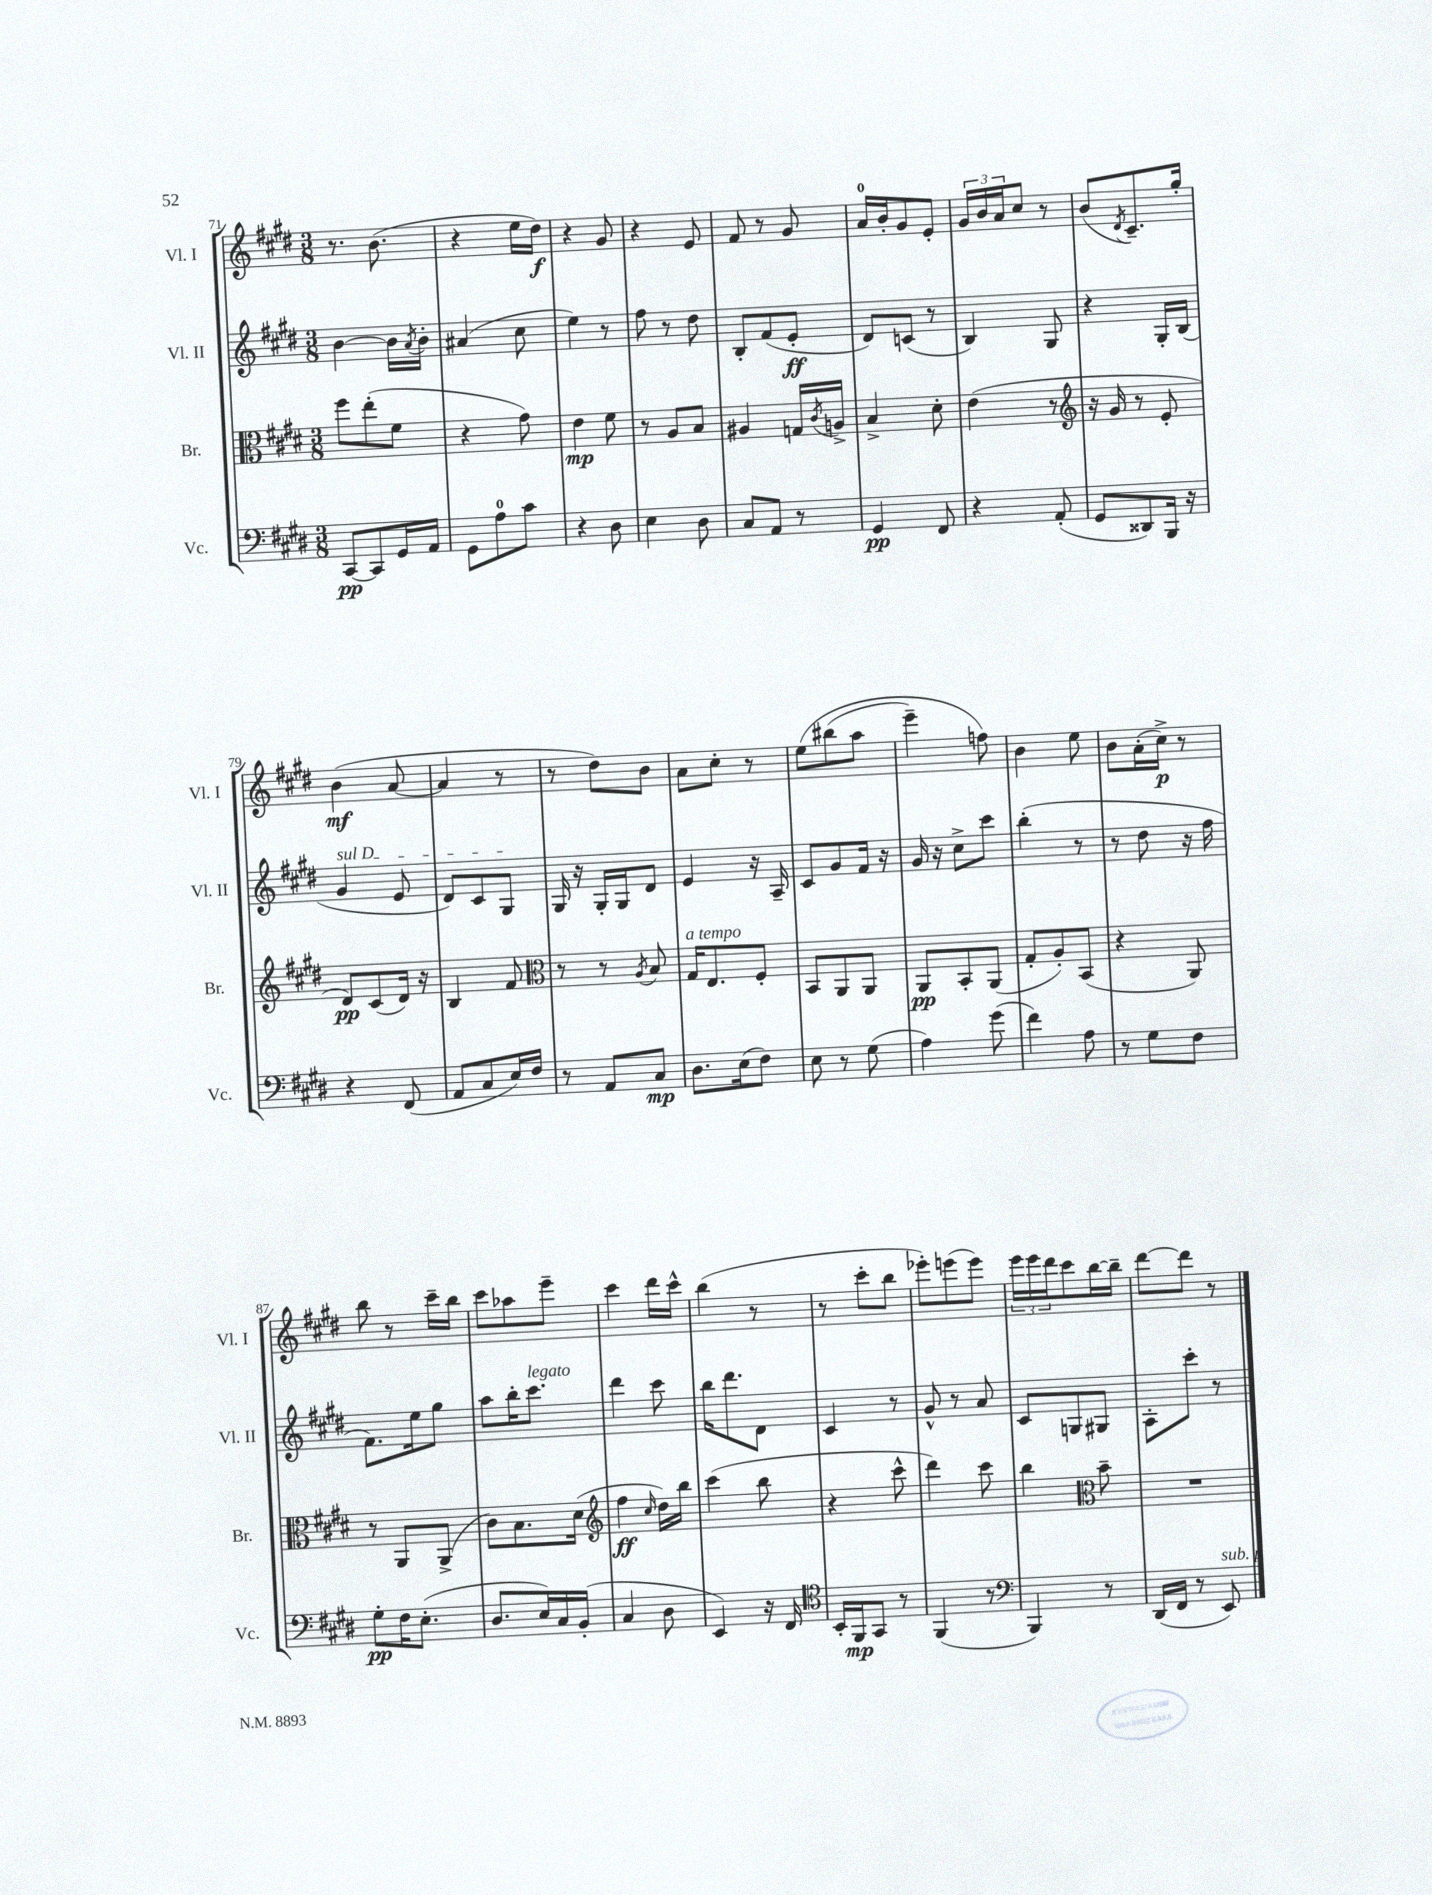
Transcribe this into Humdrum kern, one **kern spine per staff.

**kern	**kern	**kern	**kern
*staff4	*staff3	*staff2	*staff1
*clefF4	*clefC3	*clefG2	*clefG2
*k[f#c#g#d#]	*k[f#c#g#d#]	*k[f#c#g#d#]	*k[f#c#g#d#]
*M3/8	*M3/8	*M3/8	*M3/8
[8CC#/L	8ff#\L	[4b\	8.r
8CC#/]	(8ee'\	.	.
.	.	.	(8.b\
16GG#/L	8f#\J	16b\]LL	.
.	.	8qa/	.
16AA/JJ	.	16b'\JJ	.
=	=	=	=
8GG#\L	4r	(4a#/	4r
8A\	.	.	.
8c#\J	8g#\)	8cc#\	16ee\LL
.	.	.	16dd#\JJ)
=	=	=	=
4r	4e\	4ee\)	4r
8D#\	8f#\	8r	8g#/
=	=	=	=
4E\	8r	8ff#\	4r
.	8A/L	8r	.
8D#\	8B/J	8dd#\	8e/
=	=	=	=
8C#/L	4A#/	8B'/L	8f#/
8AA/J	.	(8f#/	8r
8r	16G/LL	8e'/J	8g#/
.	8qc#/	.	.
.	16A^/JJ	.	.
=	=	=	=
4GG#/	4B^/	8d#/L)	16a/LL
.	.	.	16b'/J
.	.	(8c/J	8g#/
8FF#/	8d#'\	8r	8e'/J
=	=	=	=
4r	(4e\	4B/)	24g#/LL
.	.	.	24b/
.	.	.	24a/J
.	.	.	8cc#/J
(8AA'/	8r	8G#/	8r
=	=	=	=
*	*clefG2	*	*
8GG#/L	16r	4r	(8b/L
.	16g#/	.	.
.	.	.	8qd#/
8DD##/)	8r	.	8.c#~/)
16BBB/Jk	8e'/	16G#'/LL	.
16r	.	(16B/JJ	16gg#'/Jk
=	=	=	=
4r	8d#/L)	4g#/	(4b\
.	(8c#/	.	.
(8FF#/	16d#/Jk)	8e/	[8a/
.	16r	.	.
=	=	=	=
8AA/L	4B/	8d#/L)	4a/]
8C#/	.	8c#/	.
16E/L)	8f#/	8G#/J	8r
16F#/JJ	.	.	.
=	=	=	=
*	*clefC3	*	*
8r	8r	16G#/	8r
.	.	16r	.
8AA/L	8r	16G#'/LL	8dd#\L)
.	.	16G#/J	.
.	8qA/	.	.
8C#/J	8B/	8d#/J	8b\J
=	=	=	=
8.D#\L	16G#/LK	4e/	8a\L
.	8.E/	.	.
.	.	.	8cc#'\J
(16E\k	.	.	.
8F#\J)	8F#'/J	16r	8r
.	.	16A~/	.
=	=	=	=
8E\	8BB/L	8c#/L	&(8ee\L
8r	8AA/	8g#/	(8bb#\
(8G#\	8AA/J	16f#/Jk	8aa\J
.	.	16r	.
=	=	=	=
4A\)	8AA/L	16g#/	4eee~\)
.	.	16r	.
.	8BB'/	8cc#^\L	.
(8g#\	(8AA/J	8ccc#\J	8ff\&)
=	=	=	=
4f#\)	8G#'/L	(4bb'\	4b\
.	8A'/)	.	.
8A\	(8BB/J	8r	8ee\
=	=	=	=
8r	4r	8r	8b\L
8G#\L	.	8dd#\	(16a'\L
.	.	.	16cc#^\JJ)
8F#\J	8AA/)	16r	8r
.	.	16ff#\	.
=	=	=	=
8G#'\L	8r	8.f#\L)	8bb\
16F#\K	8AA/L	.	8r
(8.E'\J	.	16ee\k	.
.	(8AA^/J	8gg#\J	16ccc#~\LL
.	.	.	16bb\JJ
=	=	=	=
8.D#/L	8c#\L)	8aa\L	8ccc#\L
.	8.B\	16bb'\K	8aa-\
16E/L)	.	8.ccc#\J	.
16C#/	.	.	8eee~\J
(16BB'/JJ	(16d#\Jk	.	.
=	=	=	=
*	*clefG2	*	*
4C#/	4ff#\	4ddd#\	4ccc#\
.	16qqcc#/	.	.
8D#\	16dd#\LL)	8ccc#\	16ddd#\LL
.	16bb\JJ	.	16ccc#^^\JJ
=	=	=	=
4EE/)	(4ccc#\	16bb\LK	(4bb\
.	.	8.ddd#\	.
16r	8bb\	8d#\J	8r
16FF#/	.	.	.
=	=	=	=
*clefC4	*	*	*
16BB'/LL	4r	4c#/	8r
16FF#/J	.	.	.
8GG#/J	.	.	8ccc#'\L
8r	8ccc#^^\	8r	8bb\J
=	=	=	=
(4FF#/	4ddd#\)	8g#^^/	8eee-'\L)
.	.	8r	(8eee\
8r	8ccc#\	8a/	8eee\J)
=	=	=	=
*clefF4	*	*	*
4BBB/)	4bb\	8c#/L	24eee\LL
.	.	.	24eee\
.	.	.	24ddd#\J
.	.	8G/	8ccc#\
*	*clefC3	*	*
8r	8b~\	8G#/J	[16bb\L
.	.	.	16bb~\]JJ
=	=	=	=
(16DD#/LL	4.r	8A'\L	[8ddd#\L
16FF#/JJ	.	.	.
8r	.	8ccc#'\J	8ddd#\]J
8EE/)	.	8r	8r
==	==	==	==
*-	*-	*-	*-
